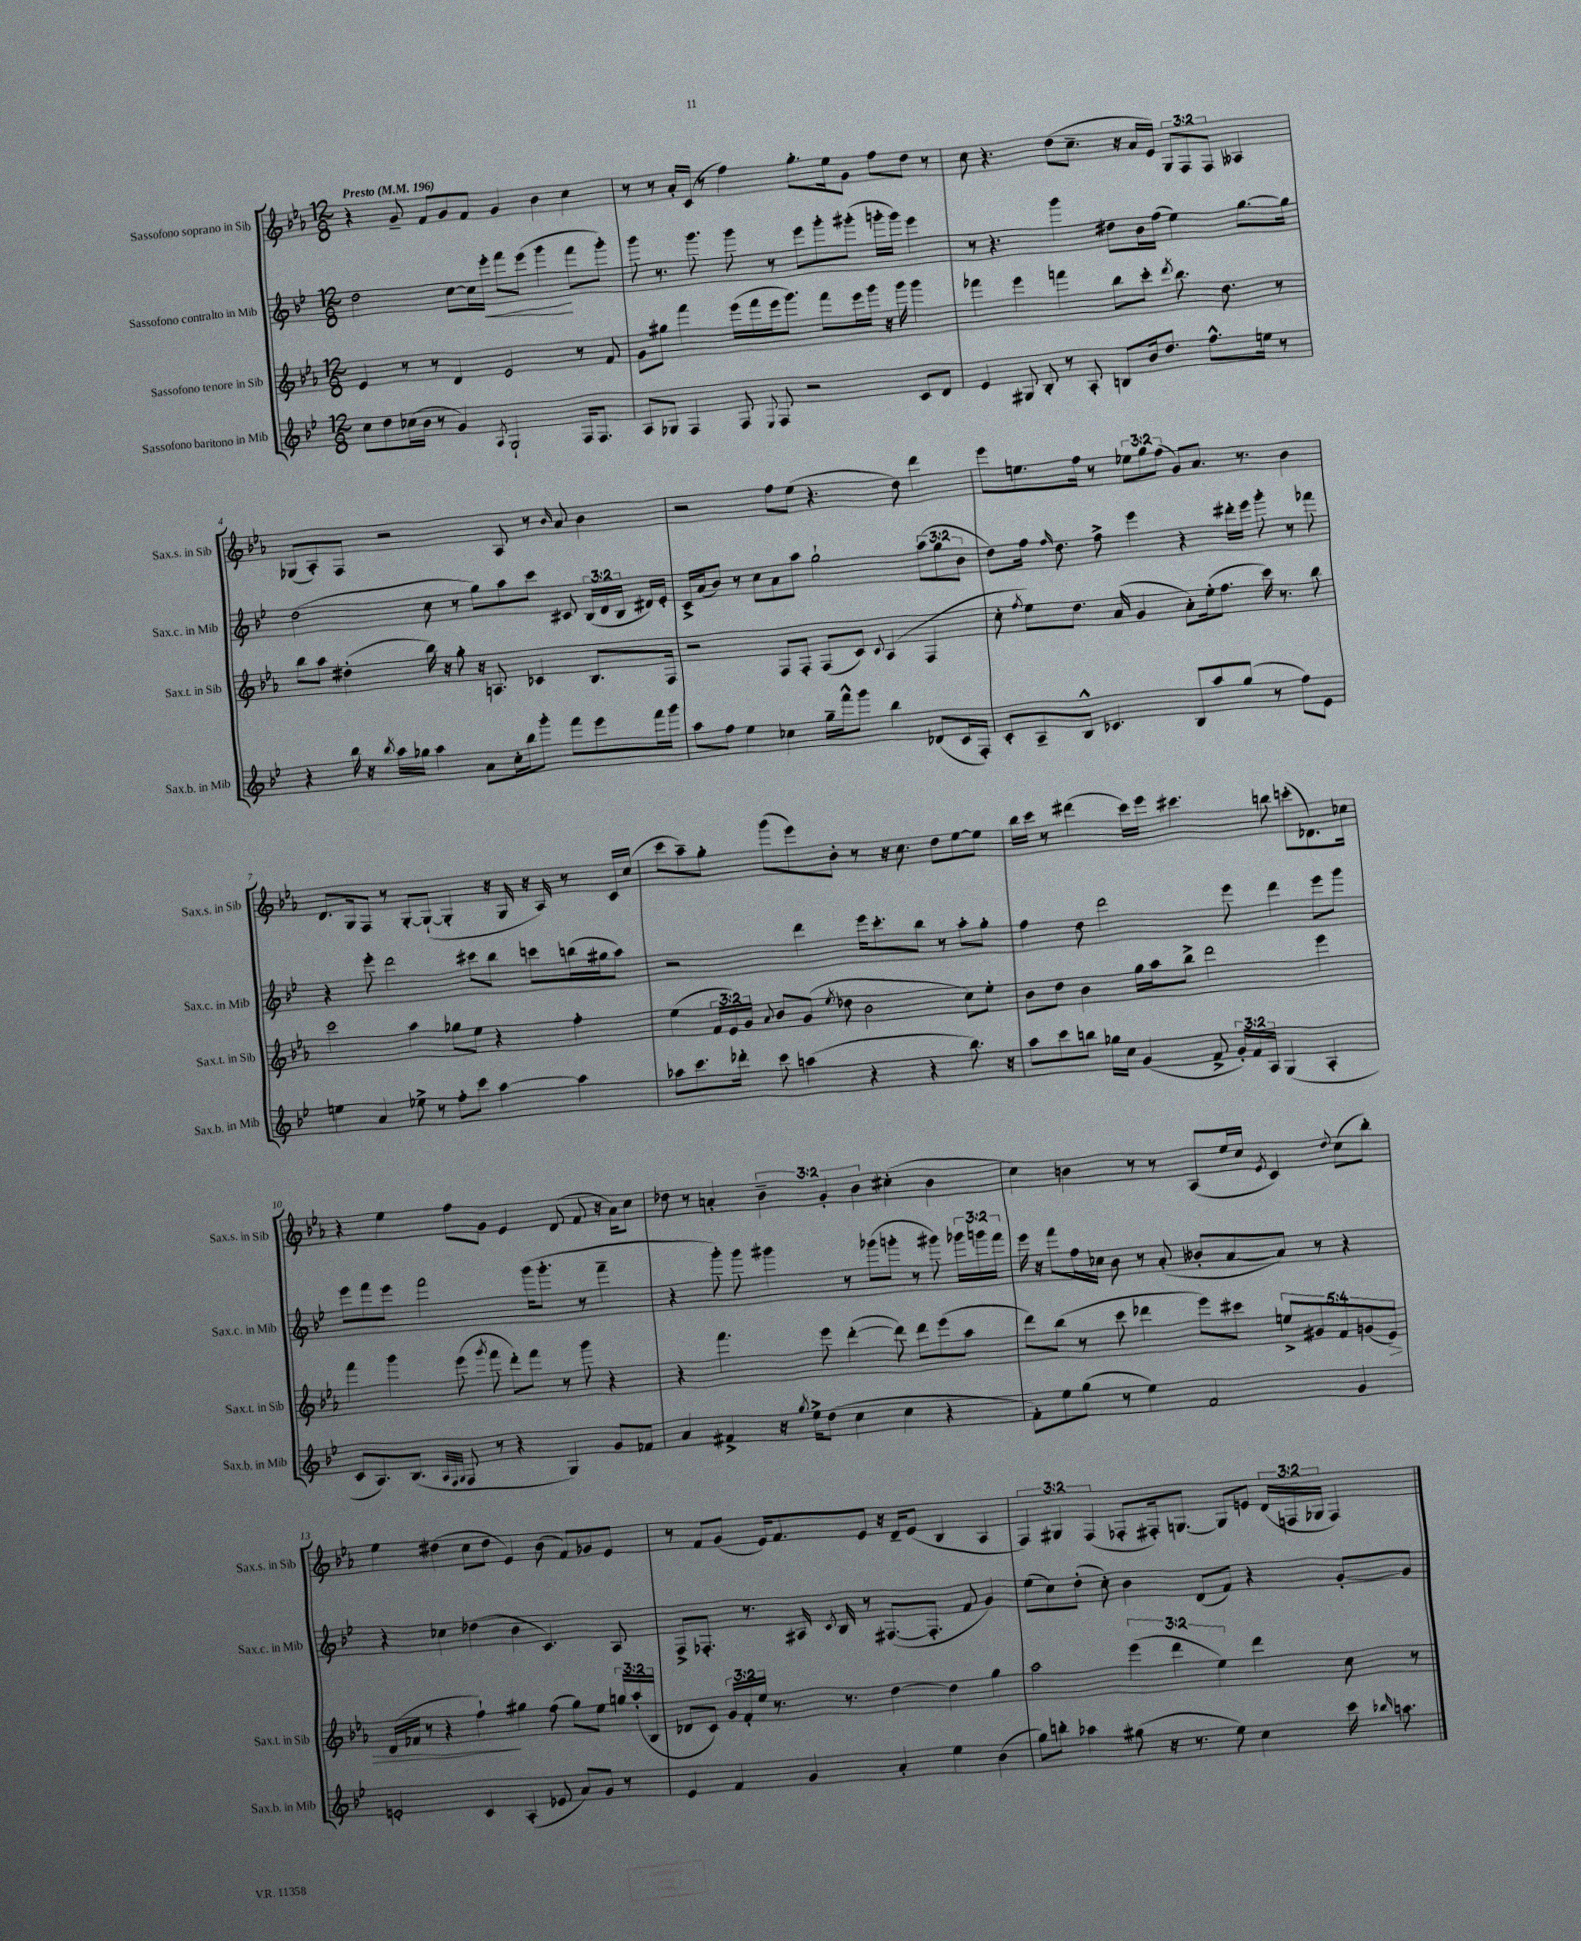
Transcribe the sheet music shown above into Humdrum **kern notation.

**kern	**kern	**kern	**kern
*staff4	*staff3	*staff2	*staff1
*clefG2	*clefG2	*clefG2	*clefG2
*k[b-e-]	*k[b-e-a-]	*k[b-e-]	*k[b-e-a-]
*M12/8	*M12/8	*M12/8	*M12/8
*MM196	*MM196	*MM196	*MM196
8cc\L	4e-/	2dd\	4r
8dd\	.	.	.
(16cc-\L	8r	.	8g~/
16b-\JJ	.	.	.
8r	8r	.	8f/L
4g/)	4d/	[8cc\L	8g/
.	.	16cc\]L	8f/J
.	.	16eee-'\JJ	.
8qA/	.	.	.
2G`/	2e-/	8fff\L	4g/
.	.	(8eee-\J	.
.	.	4ggg\	4b-\
16F/LK	8r	8fff\L	4cc\
8.F/J	.	.	.
.	8f/	8ggg'\J)	.
=	=	=	=
8A/L	8g\L	8ggg\	8r
8G-/J	8gg#\J	8.r	8r
4F/	4fff\	.	16a-'/LL
.	.	8.ggg\	(16c/JJ
.	.	.	8r
8F/	(16eee-\LL	8ggg\	4ff\)
.	16fff\	.	.
8qqE-/	.	.	.
8F/	16eee-\J	8r	.
.	8.ggg\J)	.	.
2r	.	8eee-\L	8.gg'\L
.	8fff\L	8ggg'\	.
.	.	.	16ee-\k
.	16eee-\L	(8ggg#'\J	8g\J
.	16ggg\JJ	.	.
.	16r	16ggg'\LL	8ff\L
.	16ggg\	16ggg\JJ)	.
8c/L	4ggg\	4eee-\	8dd\J
8d/J	.	.	8r
=	=	=	=
4e-/	4fff-\	8r	8cc\
.	.	4.r	4.r
8G#/	4eee-\	.	.
8B-'/	.	.	.
8r	4fff\	4ggg\	(8dd\L
8A'/	.	.	8.cc~\J
8B/L	8bb-\L	8dd#\L	.
.	.	.	16r
16b-/k	8ccc'\J	16b-\L	16a-/LL
8.dd/J	.	(16ff\JJ	16e-/JJ)
.	8qddd/	.	.
.	8.bb-\	4ee-\)	12G/L
.	.	.	12F/
8.ff^^\L	.	.	.
.	.	.	12F/J
.	8.dd\	.	.
.	.	[8.gg\L	4A--/
16ee\Jk	.	.	.
8r	8r	.	.
.	.	16gg\]Jk	.
=	=	=	=
4r	8bb-\L	(2dd\	(8G-/L
.	8aa-\J	.	8A-'/)
16bb-\	(4dd#'\	.	8F/J
16r	.	.	.
8qbb-/	.	.	.
16aa\LL	.	.	2r
16gg-\JJ	.	.	.
4aa\	16bb-\)	8cc\	.
.	16r	.	.
.	8gg'\	8r	.
8a\L	16r	8gg\L)	.
.	8.A/	.	.
16cc'\L	.	8aa\	8A-/
16bb-\J	.	.	.
8ggg'\J	4c-/	8ccc\J	8r
.	.	.	16qqb-/
8fff\L	.	8c#/	8a-/
8eee-\	8.B-/L	(24B-/LL	4b-\
.	.	24d/	.
.	.	24B-/JJ	.
16fff\L	.	16d#/LL)	.
16ggg\JJ	16F/Jk	16e-'/JJ	.
=	=	=	=
8aa\L	2r	16c^/LL	2r
.	.	(16a/J	.
8ff\J	.	8b-/J)	.
4ee-\	.	8r	.
.	.	8cc\L	.
4cc-\	8F/L	8a\	8ff\L
.	8F'/J	8aa\J	(8ee-\J
16gg~\LL	(8F/L	2gg`\	4.r
16fff^^\J	.	.	.
8ggg\J	8c/J)	.	.
.	8qqc/	.	.
4bb-\	(4A-/	.	.
.	.	.	8dd\)
(8d-/L	4F/	(12aa\L	4ddd\
.	.	12gg\	.
16c/L	.	.	.
.	.	12b-\J	.
16F'/JJ)	.	.	.
=	=	=	=
8c'/L	8cc'\	8dd\L)	8eee-\L
.	8qff/	.	.
8A~/	8ee-\L)	16ff\Jk	8.ee\
.	.	16qqff/	.
.	.	8.dd\	.
8B-^^/J	8.dd\J	.	.
.	.	.	16ff\Jk
4.c-/	.	8ff^\	8r
.	(16a-/	.	.
.	4g/	4eee-\	12ee-\L
.	.	.	12gg\
.	.	.	(12ff\J
8B-/L	8a-'\L)	4r	8g/L)
8aa/	(16ee-'\k	.	8.a-/J
.	8.ff\J	.	.
(8gg/J	.	16ddd#'\LL	.
.	.	16eee-\JJ	8.r
8r	16ccc\)	8ggg'\	.
.	8.r	.	.
8ff\L)	.	8r	4b-\
8e-\J	8bb-\	8fff-\	.
=	=	=	=
4ee\	2ccc\	4r	8.d/L
.	.	.	16G/k
4a/	.	8eee-'\	8F/J
.	.	2ddd\	8r
8ee-^\	4aa-\	.	[8G'/L
8r	.	.	(8G`/_J
8ff'\L	8gg-\L	.	4G'/]
8ccc\J	8ee-\J	8ccc#\L	.
[4aa\	4r	8bb-\J	16r
.	.	.	16G/
.	.	8ccc\L	16r
.	.	.	16A-/)
4aa\]	4ff'\	(16bb\L	8r
.	.	16gg#\J	.
.	.	8aa\J)	16c/LL
.	.	.	(16cc/JJ
=	=	=	=
8aa-\L	(4ee-\	2r	8ccc\L
8.ccc\	.	.	8aa-~\)
.	24f/LL	.	8gg'\J
.	24e-/)	.	.
16ddd-'\Jk	.	.	.
.	24g/JJ	.	.
.	8qqa-/	.	.
8ccc\	8b-/L	.	(8ggg\L
(4aa\	(8g/J	4ddd\	8eee-\)
.	8qee-/	.	.
.	8dd-\	.	8b-'\J
4r	2b-\	16eee-\LK	8r
.	.	8.ccc'\	.
.	.	.	16r
.	.	.	8.cc\
4r	.	8bb-\J	.
.	.	8r	8dd\L
8.bb-\)	8cc\L)	8aa'\L	[8ee-\
.	8ee-'\J	8gg'\J	8ee-\]J
16r	.	.	.
=	=	=	=
8aa\L	8b-\L	4ff\	16bb-\LL
.	.	.	16ccc\JJ
8ccc\	8dd\J	.	8r
8bb\J	4b-\	8dd\	(4ddd#\
16gg-\LL	.	2ddd\	.
16cc\JJ	.	.	.
(4g/	16gg\LL	.	16ccc\LL)
.	16aa-\J	.	16eee-\JJ
.	8bb-^\J	.	4.ccc#\
8f^/	2ddd\	.	.
24g'/LL)	.	8eee-\	.
24f/	.	.	.
24A/JJ	.	.	.
(4G/	.	4ddd\	8bb\
.	.	.	(8ccc'\L
4A'/	4eee-\	8eee-\L	8.d-\)
.	.	8ggg\J	.
.	.	.	16cc-\Jk
=	=	=	=
8c/L	4fff\	8eee-\L	4r
8.A/)	.	8fff\	.
.	4ggg\	8eee-\J	4ee-\
(8.B-/J	.	.	.
.	.	2fff\	.
32qqA/LLL	.	.	.
32qqF/	.	.	.
32qqG/JJJ	.	.	.
8F/	(8eee-\	.	8ff\L
.	8qggg/	.	.
8r	8fff\	.	8g\J
4r	8ddd'\L)	.	4e-/
.	8fff\J	(16ggg\LK	.
.	.	8.ggg'\J	.
4G/)	8r	.	(8d/
.	8ggg\	8r	8f/
8g/L	4r	4fff~\	16r
.	.	.	16a-\LK)
8f-/J	.	.	8cc\J
=	=	=	=
4a/	4r	4r	8dd-\
.	.	.	8r
4f#^/	4.fff\	8ggg'\)	4a'/
.	.	8ggg\	.
16r	.	4ggg#\	6b-~\
8qgg/	.	.	.
16ee-^\LK	.	.	.
(8dd\J	8eee-\	.	.
.	.	.	6g'/
4cc\	([4ddd'\	8r	.
.	.	.	6b-\
.	.	(8ggg-\L	.
4cc\	8ddd\])	8ggg'\J	(4cc#'\
.	8ddd\L	8r	.
4r	(8eee-\	8ggg#\)	4b-\
.	8aa-\J	24ggg-\LL	.
.	.	24ggg\	.
.	.	24fff\JJ	.
=	=	=	=
8f'\L)	8ddd\L)	16eee-\	4cc\)
.	.	16r	.
8ee-\	(8bb-\J	8fff\L	.
(8gg\J	8r	16ff\L	4b\
.	.	16cc-\JJ	.
8r	8ccc\	8b-\	.
4ee-\)	4ddd-\	8r	8r
.	.	(8a'/	8r
2f/	8eee-\L)	8b--'/L	(8A-/L
.	8ccc#\J	[8a/	16ee-/L
.	.	.	16cc/JJ
.	.	.	8qe-/
.	10ee^/L	8a/]J)	4c/)
.	10g#/	.	.
.	.	8r	.
.	10f/	.	.
.	.	.	8qqdd/
4g/	.	4r	(8cc\L
.	(10g/	.	.
.	.	.	8bb-'\J)
.	10e-/J)	.	.
=	=	=	=
2e'/	(16d/LL	4r	4ee-\
.	16f-/JJ	.	.
.	8r	.	.
.	4r	4cc-\	(4dd#\
4c/	4ff`\)	(4dd-\	8cc\L
.	.	.	8dd#\J
(4A'/	4gg#\	4b-\	4e-/)
8e-/	(8ff\	4.c/)	(8b-\
8a/L)	8gg#\L)	.	8f/L)
8g/J	8ee-\J	.	8g-/
8r	24gg/LL	8A/	8e-/J
.	(24aa-'/	.	.
.	24B-/JJ	.	.
=	=	=	=
4e-/	8d-/L	8F^/L	8r
.	8c/J)	8.F-'/J	8f/L
4f/	24g/LL	.	(8g/J
.	24f'/	.	.
.	.	8.r	.
.	24ee-/JJ	.	.
.	8.r	.	16e-/LK)
.	.	.	8.f/
4g/	.	16A#/	.
.	.	8qc/	.
.	8.r	16B-/	.
.	.	8r	8e-/J
4a'/	[4dd\	([8.F#/L	16r
.	.	.	16d~/LK
.	.	.	(8e-/J
.	.	8.F#'/]J	.
4ee-\	4dd\]	.	4B-/
.	.	8f/	.
(4b-\	4gg\	4g/)	4A-/
=	=	=	=
8gg\L)	2aa-\	(8ee-\L	6F/)
8bb'\J	.	8cc\)	.
.	.	.	6G#/
4aa-\	.	(8dd'\J	.
.	.	.	(6F/
.	.	8cc'\)	.
(8gg#\	(6eee-\	4b-\	8F-'/L
16r	.	.	16F#'/k)
.	6ddd\	.	.
8.r	.	.	[8.G/J
.	.	(8d/L	.
.	6ee-\)	.	.
8ee-\)	.	8f/J)	8G/]L
4cc\	4ddd\	4r	8e/J
.	.	.	(24d/LL
.	.	.	24F/
.	.	.	24G-/JJ
16ccc\	8cc\	[8g'/L	4F/)
16qqbb-/	.	.	.
8.aa\	.	.	.
.	8r	8g/]J	.
==	==	==	==
*-	*-	*-	*-
